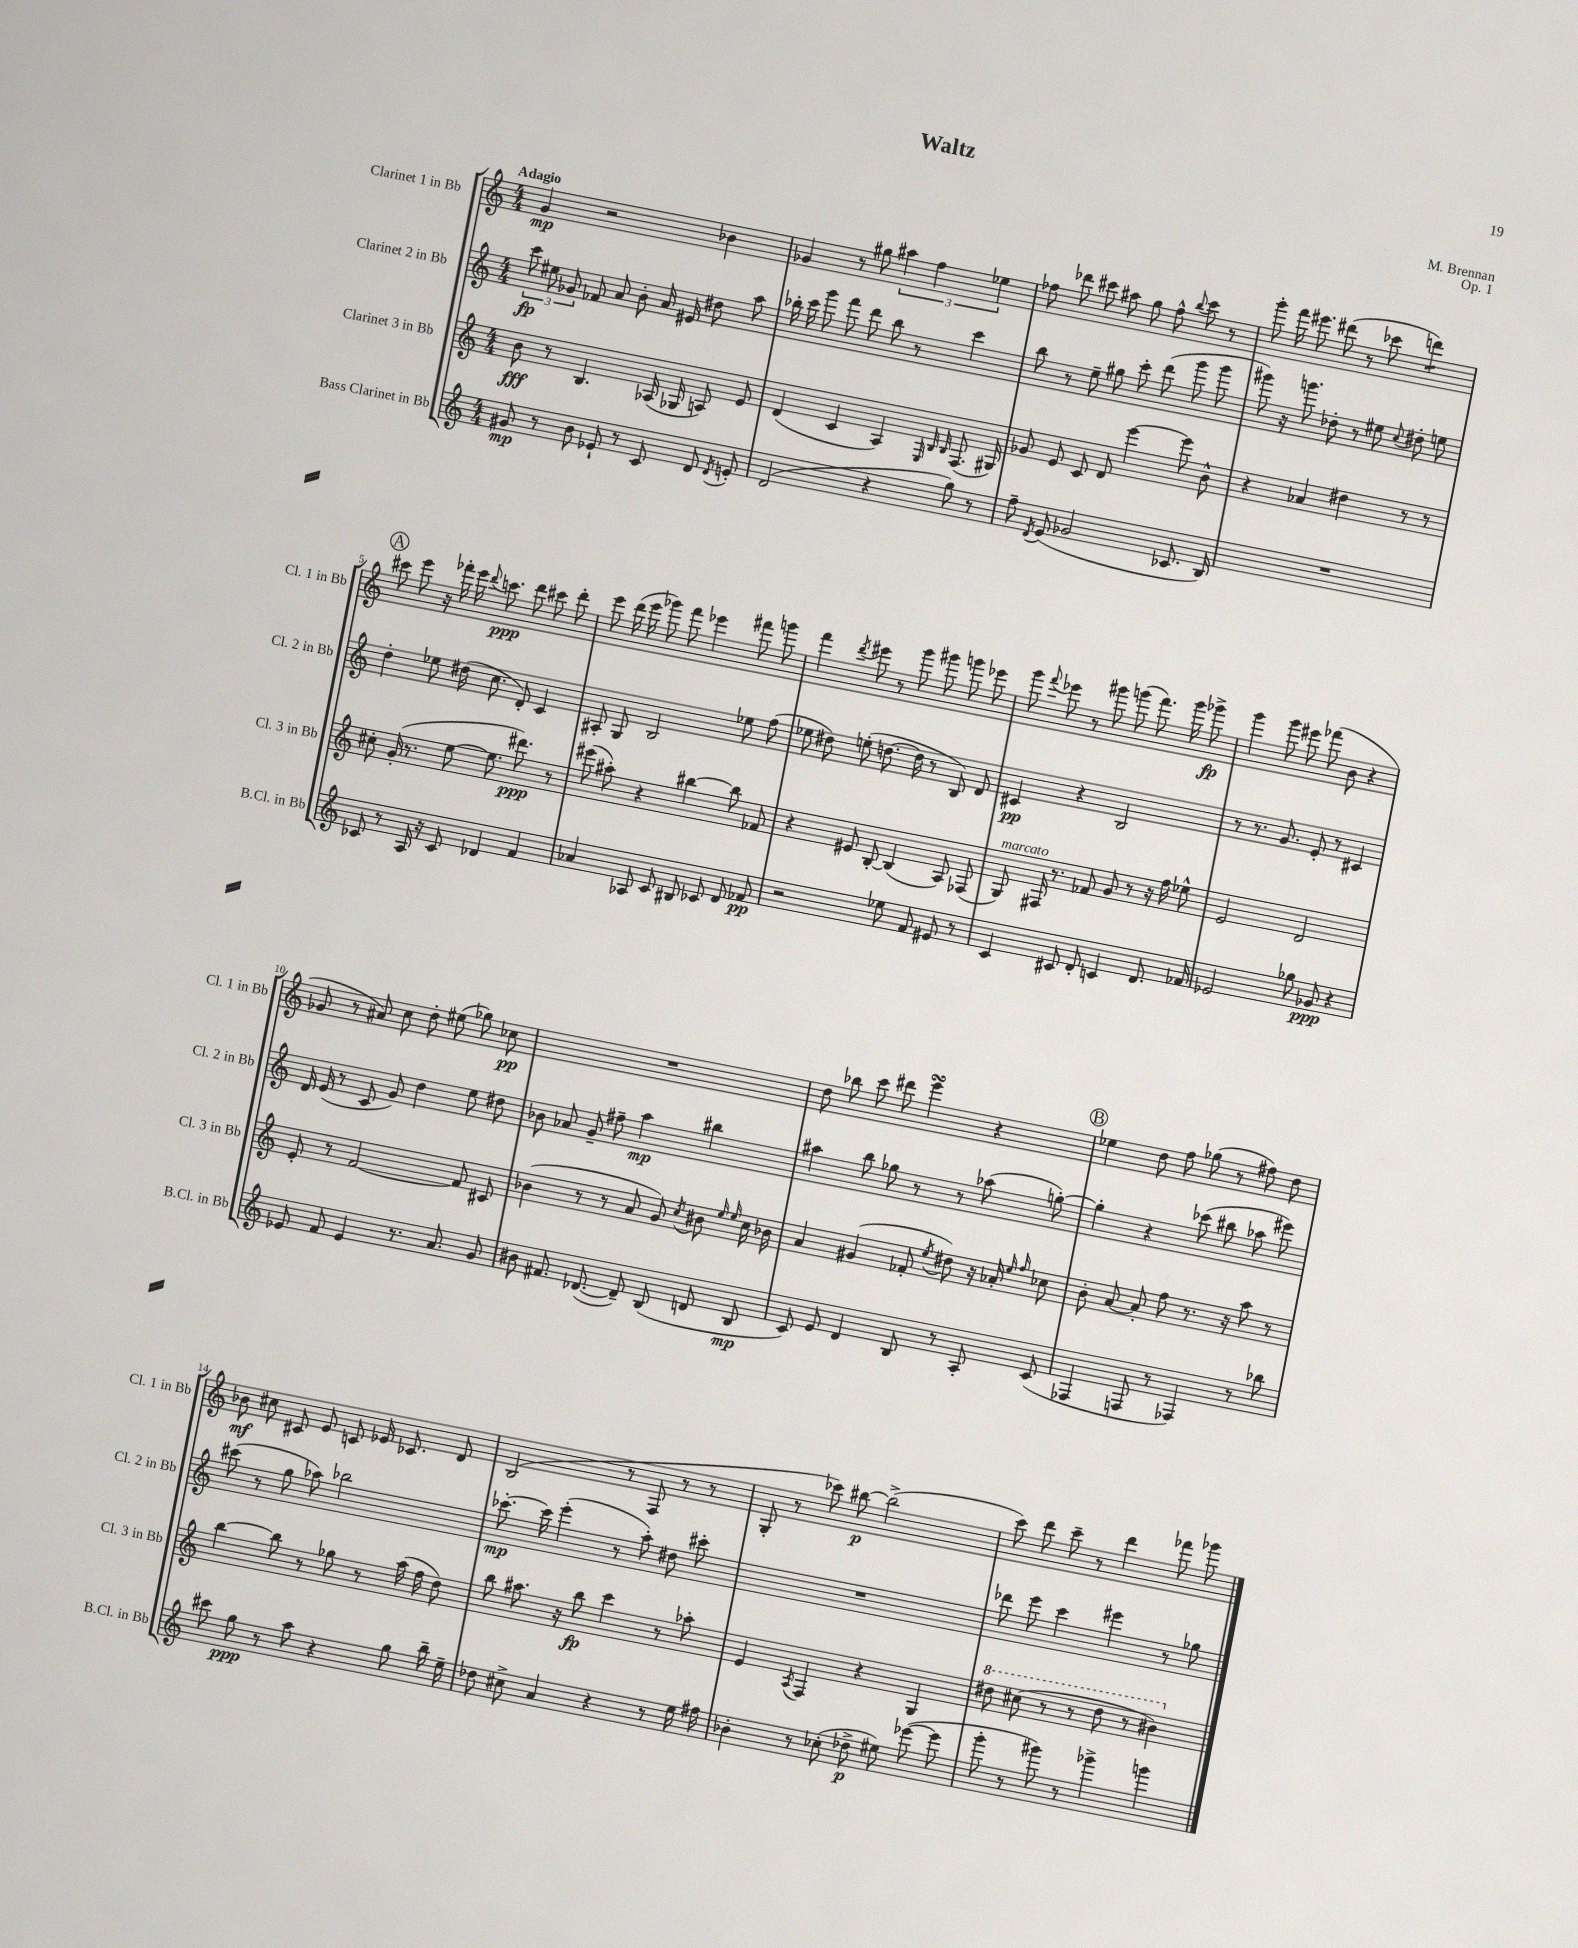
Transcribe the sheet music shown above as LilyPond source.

\header { title = "Waltz" composer = "M. Brennan" opus = "Op. 1" }
<<
\new StaffGroup <<
\new Staff = "s0" \with { instrumentName = "Clarinet 1 in Bb" shortInstrumentName = "Cl. 1 in Bb" } {
    \clef treble \key c \major \numericTimeSignature \time 4/4 \tempo "Adagio"
    \autoBeamOff g'4\mp r2 bes'4 |
    ges'4 r8 gis''8 \tuplet 3/2 { ais''4 f''4 ees''4 } |
    fes''8 des'''8 cis'''8 ais''8 g''8 fes''8-^ \appoggiatura { b''8 } cis'''8 r8 |
    g'''8-. f'''16 eis'''8. dis'''8( r8 ces'''8 d'''4:8) |
    \mark \markup { \circle "A" } cis'''8 e'''8 r16 fes'''16-. e'''16 \appoggiatura { d'''8 } c'''8.\ppp d'''8 cis'''8 d'''8-. |
    e'''8 d'''16( e'''16 ges'''8) f'''8 ees'''4 fis'''8 g'''8 |
    f'''4 \acciaccatura { d'''8 } eis'''8 r8 g'''8 gis'''8 g'''8 ees'''8 |
    g'''8 \appoggiatura { f'''8 } ees'''8 r8 gis'''8 g'''8( f'''8.) g'''16 ges'''8->\fp |
    g'''4 g'''8 eis'''8 fes'''8( b'8 r4 |
    ges'8 r8 ais'8) c''8 d''8-. eis''8( ges''8) ces''8\pp |
    R1 |
    d''8 bes''8 c'''8 dis'''8 e'''4\turn r4 |
    \mark \markup { \circle "B" } ees''4 d''8 f''8 ges''8( r8 fis''8) d''8 |
    bes'8\mf cis''8 cis'8 e'8 c'8 ees'16 ces'8. d'8 |
    b2( r8 f8 r8 r8 |
    g8-. r8 ces'''8) bis''8~\p bis''2->( |
    c'''8) d'''8 c'''8-- r8 d'''4 fes'''8 ges'''8 \bar "|." |
}
\new Staff = "s1" \with { instrumentName = "Clarinet 2 in Bb" shortInstrumentName = "Cl. 2 in Bb" } {
    \clef treble \key c \major \numericTimeSignature \time 4/4
    \autoBeamOff \tuplet 3/2 { c'''8\fp eis''8 ges'8 } fes'8 a'8 b'8-. a'16 eis'16 dis''8 a''8 |
    bes''16-. c'''16 g'''8 f'''8 d'''8 bes''8 r8 c'''4 |
    b''8 r8 e''8-- gis''8 c'''8-. d'''8( g'''8 g'''8 |
    gis'''8) r16 g'''8. des''8-. r8 eis''8 \appoggiatura { c''8 } dis''8-. e''8 |
    \mark \markup { \circle "A" } d''4-. ees''8 dis''16( c''8. d'8-.) c'4 |
    ais8-. g8 b2 ees''8 f''8( |
    ees''8 dis''8) e''8-.( d''8.~ d''16 r8 b8) d'8 |
    cis'4\pp r4 b2 |
    r8 r8. g'8. e'8-. r8 cis'4 |
    d'16 e'16( r8 c'8 g'8) d''4 e''8 dis''8 |
    bes'8 aes'8 g'8-- fis''8-- a''4\mp bis''4 |
    ais''4 b''8 ges''8 r8 r8 aes''8( g''8~-.) |
    \mark \markup { \circle "B" } g''4-. r4 ces'''8( bis''8 aes''8 eis'''8) |
    cis'''8( r8 g''8 aes''8) bes''2 |
    ces'''8.~-.\mp ces'''16 e'''4-.( r8 a''8-.) dis''8 cis'''8-. |
    R1 |
    des'''8 e'''8 c'''4 eis'''4 r8 ges''8 \bar "|." |
}
\new Staff = "s2" \with { instrumentName = "Clarinet 3 in Bb" shortInstrumentName = "Cl. 3 in Bb" } {
    \clef treble \key c \major \numericTimeSignature \time 4/4
    \autoBeamOff b'8\fff r8 b4. aes16( ges16 a8) e'8 |
    d'4( c'4 a4) \grace { e32 b32 b32 } f8.( gis16) |
    ges'8 e'8 c'8 d'8 e'''4~ e'''8 b'8-^ |
    r4 aes'4 dis''4 r8 r8 |
    \mark \markup { \circle "A" } cis''8-. g'16-.( r8. e''8~ e''8. dis'''8.\ppp) r8 |
    eis'''8( ais''8-.) r4 bis''4~ bis''8 fes'8 |
    r4 eis'8 b8~-. b4( a8) fes8( |
    g8^\markup { \italic "marcato" }) fis16 r8. fes'8 g'8 r8 r16 f''16 ees''8-^ |
    e'2 d'2 |
    e'8-. r8 f'2~ f'8 cis'8 |
    bes'4( r8 r8 a'8 g'8) \acciaccatura { c''8 } bis'8 \grace { e''16 e''16 } c''16 bes'16 |
    a'4 gis'4( fes'8-. \acciaccatura { e''8 } dis''8) r16 aes'16-. \grace { e''16 f''16 } ces''8 |
    \mark \markup { \circle "B" } b'8-. a'8~ a'8-. f''8 r8. r16 a''8 r8 |
    b''4~ b''8 r8 ges''8 r8 a''16( f''16 d''8) |
    b''8 ais''8. r16 b''8\fp c'''4 r8 aes''8-. |
    e'4 \acciaccatura { a8 } f4 r4 g4 |
    \ottava #1 dis'''8 cis'''8( r8 r8 dis'''8 r8 bis''4) \ottava #0 \bar "|." |
}
\new Staff = "s3" \with { instrumentName = "Bass Clarinet in Bb" shortInstrumentName = "B.Cl. in Bb" } {
    \clef treble \key c \major \numericTimeSignature \time 4/4
    \autoBeamOff gis'8\mp r8 b'8 ees'8-! r8 c'8 d'8 \acciaccatura { d'8 } e'8-. |
    d'2( r4 g''8) r8 |
    f''8-- \acciaccatura { d'8 } e'8( ges'2 ces'8. b16) |
    R1 |
    \mark \markup { \circle "A" } ces'8 r8 a16 r16 ces'8 des'4 f'4 |
    aes'4 aes8 c'8 bis8 ces'8 d'8 fes'8\pp |
    r2 ees''8 f'8 eis'8 r8 |
    c'4 cis'8 d'8-. c'4 d'8. fes'16 |
    ees'2 ges''8 ges'8\ppp r4 |
    ees'8 f'8 ees'4 r8. a'8. g'8 |
    bis'8 fis'8. des'8.~( des'8--) b8( d'8 b8\mp |
    c'8) e'8 d'4 b8 r8 a8-. c'8( |
    \mark \markup { \circle "B" } fes4 f8 r8 fes4) r8 bes''8 |
    cis'''8 g''8\ppp r8 a''8 r4 g''8 b''16-- e''16-- |
    des''8 cis''8-> a'4 r4 r8 e''16 fis''16 |
    bes'4-. r8 ces''8-.( des''8->\p eis''8) ees'''8~( ees'''8 |
    g'''8-. r8 gis'''8) r8 ges'''4-> g'''4 \bar "|." |
}
>>
>>
